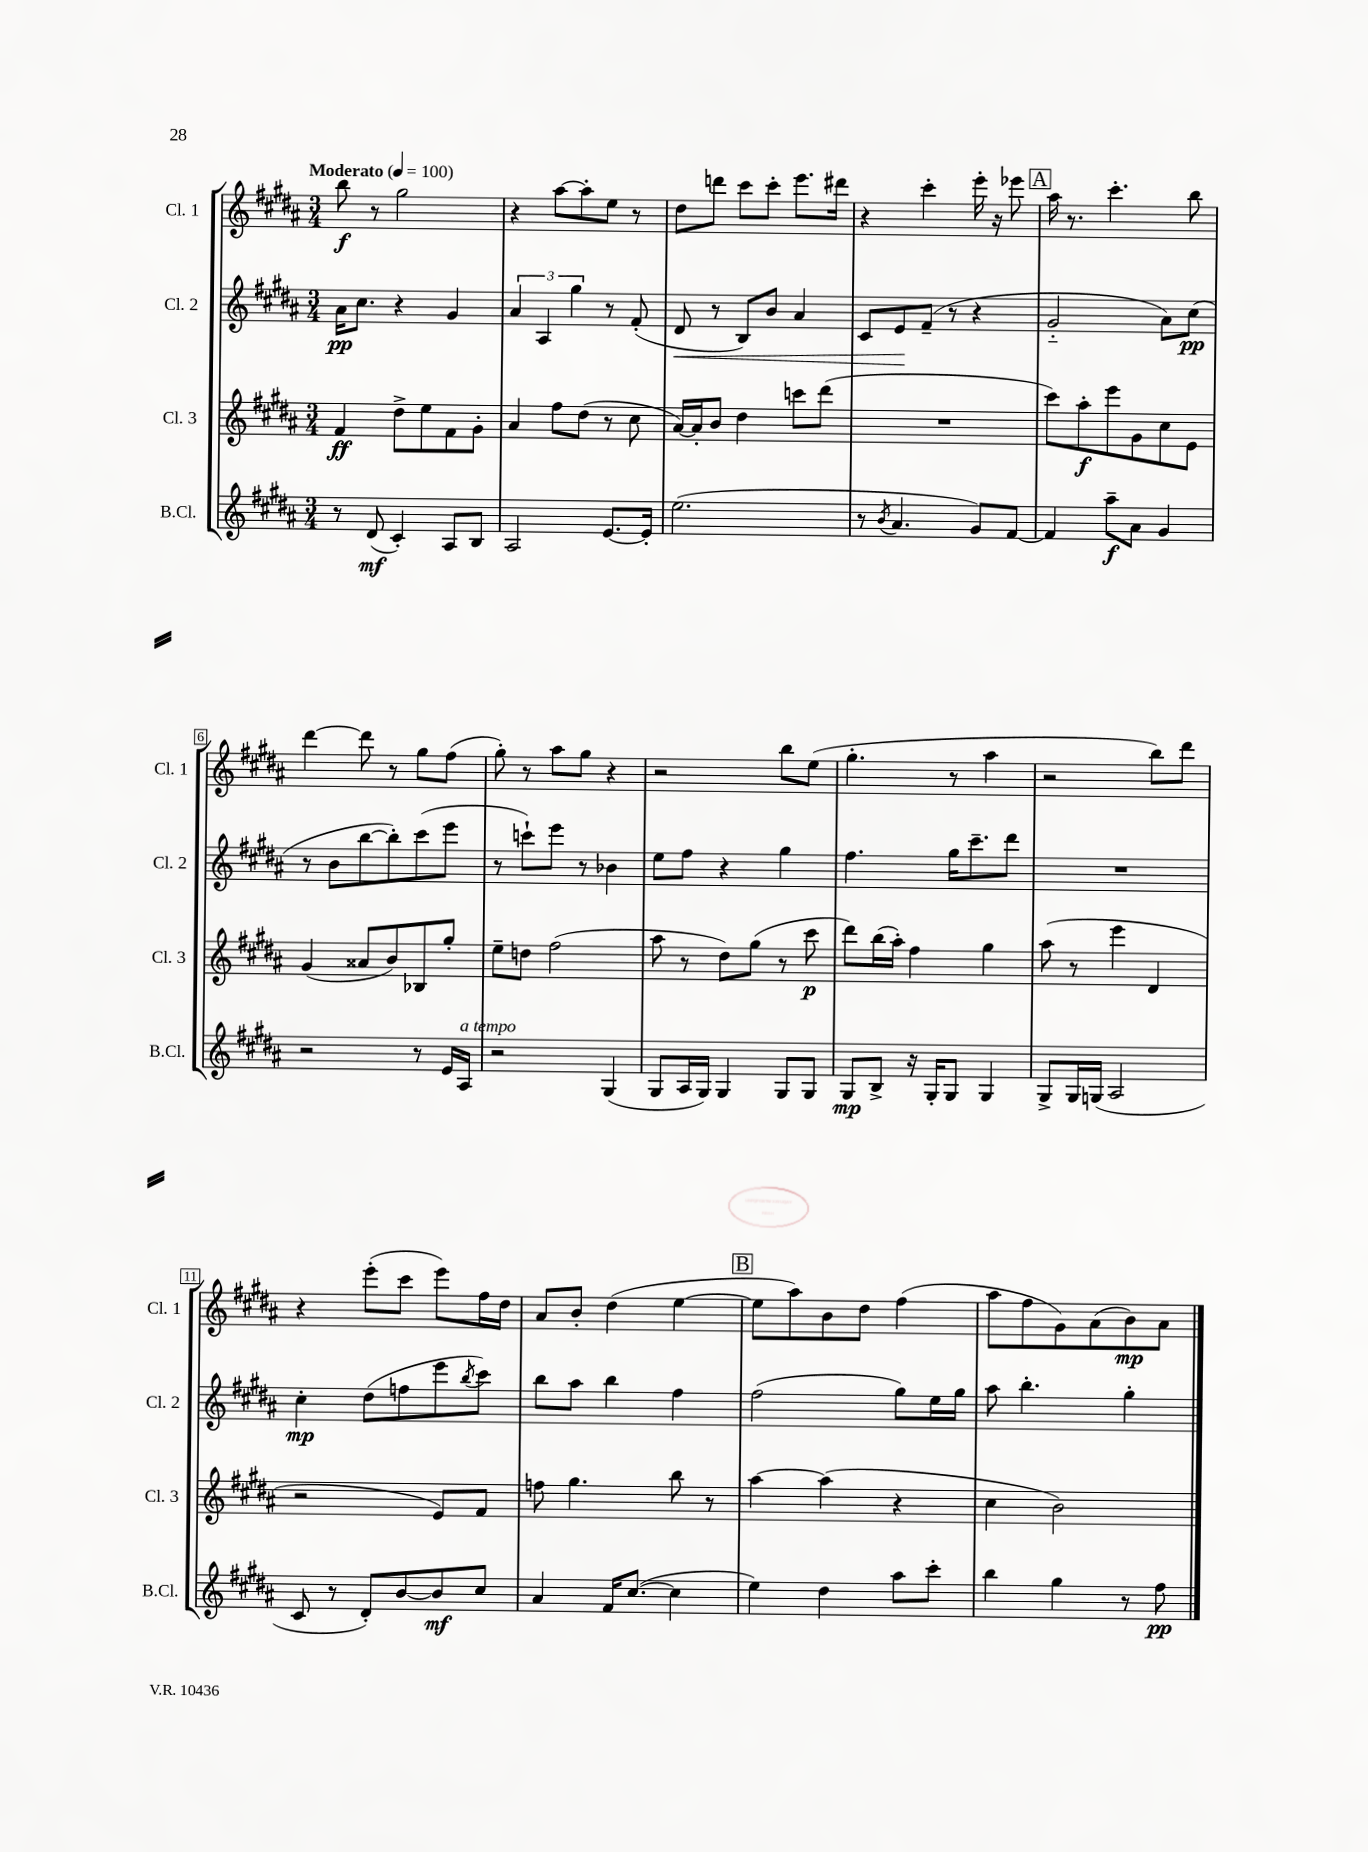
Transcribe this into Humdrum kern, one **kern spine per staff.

**kern	**kern	**kern	**kern
*staff4	*staff3	*staff2	*staff1
*clefG2	*clefG2	*clefG2	*clefG2
*k[f#c#g#d#a#]	*k[f#c#g#d#a#]	*k[f#c#g#d#a#]	*k[f#c#g#d#a#]
*M3/4	*M3/4	*M3/4	*M3/4
*MM100	*MM100	*MM100	*MM100
8r	4f#/	16a#\LK	8bb\
.	.	8.cc#\J	.
(8d#/	.	.	8r
4c#'/)	8dd#^\L	4r	2gg#\
.	8ee\	.	.
8A#/L	8f#\	4g#/	.
8B/J	8g#'\J	.	.
=	=	=	=
2A#/	4a#/	6a#/	4r
.	.	6A#/	.
.	8ff#\L	.	[8aa#\L
.	.	6gg#\	.
.	(8dd#\J	.	8aa#'\]
[8.e/L	8r	8r	8ee\J
.	8cc#\	(8f#'/	8r
16e'/]Jk	.	.	.
=	=	=	=
(2.ee\	[16a#/LL)	8d#/	8dd#\L
.	16a#'/]J	.	.
.	8b/J	8r	8ddd\J
.	4dd#\	8B/L)	8ccc#\L
.	.	8b/J	8ccc#'\J
.	8ccc\L	4a#/	8.eee\L
.	(8ddd#\J	.	.
.	.	.	16ddd#\Jk
=	=	=	=
8r	2.r	8c#/L	4r
8qb/	.	.	.
4.a#/	.	8e/	.
.	.	(8f#~/J	4ccc#'\
.	.	8r	.
8g#/L)	.	4r	16eee'\
.	.	.	16r
[8f#/J	.	.	8eee-\
=	=	=	=
4f#/]	8ccc#\L)	2g#'~/	16aa#\
.	.	.	8.r
.	8aa#'\	.	.
8aa#~\L	8eee\	.	4.ccc#'\
8a#\J	8g#\	.	.
4g#/	8cc#\	8a#\L)	.
.	8e\J	(8cc#\J	8bb\
=	=	=	=
2r	(4g#/	8r	[4ddd#\
.	.	8b\L	.
.	8a##/L	[8bb\	8ddd#\]
.	8b/)	8bb'\])	8r
8r	8B-/	(8ccc#\	8gg#\L
16e/LL	8gg#'/J	8eee\J	(8ff#\J
16A#/JJ	.	.	.
=	=	=	=
2r	8ee~\L	8r	8gg#'\)
.	8dd\J	8ccc`\L)	8r
.	(2ff#\	8eee\J	8aa#\L
.	.	8r	8gg#\J
(4G#/	.	4b-\	4r
=	=	=	=
8G#/L	8aa#\	8ee\L	2r
16A#/L	8r	8ff#\J	.
16G#/JJ)	.	.	.
4G#/	8dd#\L)	4r	.
.	(8gg#\J	.	.
8G#/L	8r	4gg#\	8bb\L
8G#/J	8ccc#\	.	(8ee\J
=	=	=	=
8G#/L	8ddd#\L)	4.ff#\	4.gg#'\
8B^/J	(16bb\L	.	.
.	16aa#'\JJ)	.	.
16r	4ff#\	.	.
16G#'/LK	.	.	.
8G#/J	.	16gg#\LK	8r
.	.	8.ccc#~\	.
4G#/	4gg#\	.	4aa#\
.	.	8ddd#\J	.
=	=	=	=
8G#^/L	(8aa#\	2.r	2r
16G#/L	8r	.	.
(16G/JJ	.	.	.
2A#/	4eee\	.	.
.	4d#/	.	8bb\L)
.	.	.	8ddd#\J
=	=	=	=
8c#/	2r	4cc#'\	4r
8r	.	.	.
8d#'/L)	.	(8dd#\L	(8eee'\L
[8b/	.	8ff\	8ccc#\J
8b/]	8e/L)	8eee\	8eee\L)
.	.	8qbb/	.
8cc#/J	8f#/J	8ccc#\J)	16ff#\L
.	.	.	16dd#\JJ
=	=	=	=
4a#/	8ff\	8bb\L	8a#/L
.	4.gg#\	8aa#\J	8b'/J
16f#/LK	.	4bb\	(4dd#\
([8.cc#/J	.	.	.
4cc#\]	8bb\	4ff#\	[4ee\
.	8r	.	.
=	=	=	=
4ee\)	[4aa#\	(2ff#\	8ee\]L
.	.	.	8aa#\)
4dd#\	(4aa#\]	.	8b\
.	.	.	8dd#\J
8aa#\L	4r	8gg#\L)	(4ff#\
8ccc#'\J	.	16ee\L	.
.	.	16gg#\JJ	.
=	=	=	=
4bb\	4cc#\	8aa#\	8aa#\L
.	.	4.bb'\	8ff#\
4gg#\	2b\)	.	8g#\)
.	.	.	(8a#\
8r	.	4gg#'\	8b\)
8ff#\	.	.	8a#\J
==	==	==	==
*-	*-	*-	*-
